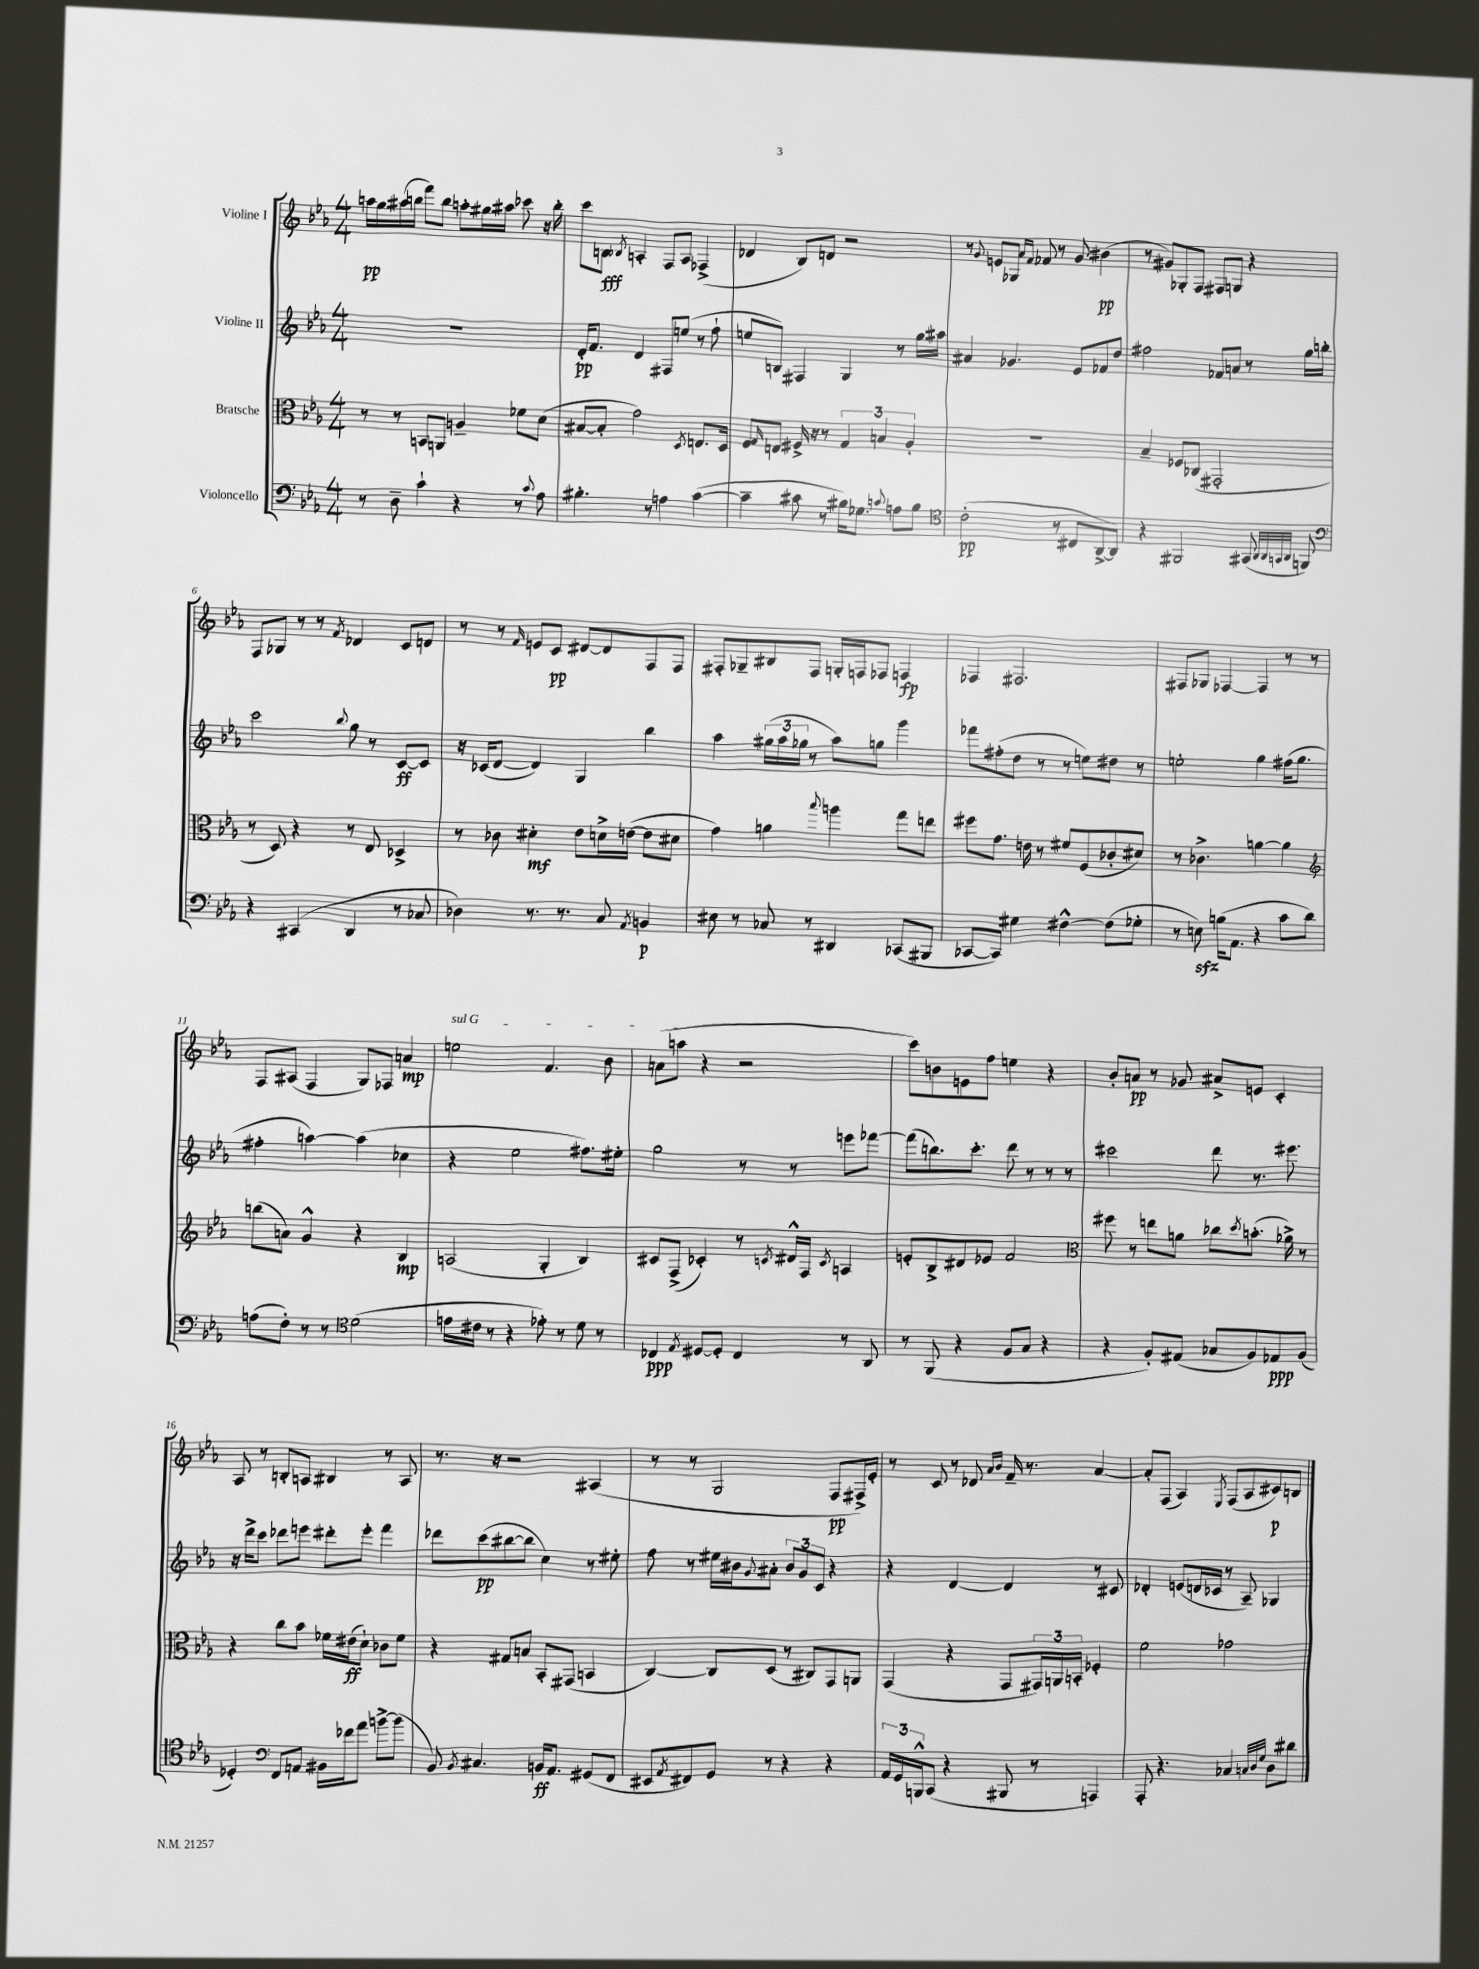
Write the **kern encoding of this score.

**kern	**kern	**kern	**kern
*staff4	*staff3	*staff2	*staff1
*clefF4	*clefC3	*clefG2	*clefG2
*k[b-e-a-]	*k[b-e-a-]	*k[b-e-a-]	*k[b-e-a-]
*M4/4	*M4/4	*M4/4	*M4/4
8r	8r	1r	16aa\LL
.	.	.	16gg\
8D~\	8r	.	(16aa#\
.	.	.	16bb\JJ
4c`\	8BB/L	.	8fff\L)
.	8AA/J	.	8bb\J
4r	4A~/	.	8aa'\L
.	.	.	16gg#\L
.	.	.	16aa#\JJ
8r	8f-\L	.	8ccc-\
8qqc/	.	.	.
8A-\	(8d\J	.	16r
.	.	.	16bb'\
=	=	=	=
4.B#'\	[8B#/L	16d'/LK	8ccc\L
.	.	8.f/J	.
.	8B#'/]J	.	8B\J
.	.	.	8qB-/
.	2g\)	4d/	4A'/
8r	.	.	.
4A\	.	8F#/L	8F/L
.	.	(8ee/J	8A/J
.	8qD/	.	.
([4c\	8.E/L	8r	(4F-^/
.	.	8ff`\	.
.	16D/Jk	.	.
=	=	=	=
4c~\]	8F/L	8ee/L	4d-/
.	16qqG/	.	.
.	8E/J	8B/J)	.
8c#\	16F#^/	4F#/	8B-/L)
.	16r	.	.
8r	8r	.	8d/J
16B#\LK)	6G/	4G/	2r
8.G-\J	.	.	.
.	6B/	.	.
8qqc/	.	.	.
8A\L	.	8r	.
.	6A-'/	.	.
8B#\J	.	16gg\LL	.
.	.	16aa#\JJ	.
=	=	=	=
*clefC4	*	*	*
(2c'\	1r	4a#/	8r
.	.	.	8qqg/
.	.	.	8e/L
.	.	4.g-/	8G-/J
.	.	.	16qqa-/LL
.	.	.	16qqf/JJ
.	.	.	8f-/
8r	.	.	8r
8C#/L	.	8e-/L	8g/
[8AA-^/	.	8f-/	(4b#\
8AA-/]J)	.	8dd/J	.
=	=	=	=
4r	4B-~/	2ff#\	8r
.	.	.	8g#/L)
2FF#/	8F-/L	.	8G-'/
.	(8C-/J	.	8F/J
.	2GG#'/	8f-/L	8F#/L
.	.	8a/J	8G/J
(8GG#/	.	8r	4r
32qqAA-/LLL	.	.	.
32qqAA-/	.	.	.
32qqGG/	.	.	.
32qqAA-/JJJ	.	.	.
8FF/)	.	16gg\LL	.
.	.	16bb'\JJ	.
=	=	=	=
*clefF4	*	*	*
4r	8r	2ccc\	8F/L
.	8D/)	.	8G-/J
(4CC#/	4r	.	8r
.	.	.	8r
.	.	8qqbb-/	8qf/
4DD/	8r	8gg\	4d-/
.	8E-/	8r	.
8r	4D-^/	[8c/L	8c/L
8C-/	.	8c/]J	8d/J
=	=	=	=
4D-\)	8r	16r	8r
.	.	(16c-/LK	.
.	8c-\	[8d/J	8r
.	.	.	16qqf/
8.r	4d#'\	4d/])	8e/L
.	.	.	8c/J
8.r	.	.	.
.	8e-\L	4G/	[8d#/L
8C/	16d^\L	.	8d#/]
.	([16e\JJ	.	.
8qAA-/	.	.	.
4BB/	8e\]L	4bb-\	8F/
.	8d#\J	.	8F/J
=	=	=	=
8E#\	4g\)	4aa-\	8F#'/L
8r	.	.	8G-~/
8C-/	4a\	(24gg#\LL	8B#/
.	.	24aa-\	.
.	.	24gg-\JJ	.
8r	.	8r	8F#/J
.	8qqbb-/	.	.
4DD#/	4aa\	8aa-\L)	16G'/LL
.	.	.	16F/J
.	.	8gg\J	8F-/J
(8CC-/L	8gg\L	4ggg\	4F/
8BBB#/J	8ee\J	.	.
=	=	=	=
[8CC-/L	8ff#\L	8fff-\L	4F-/
8CC-/]J)	8.g\J	(8ff#'\	.
4G#\	.	8dd\J	2.F#/
.	16e\	.	.
.	8r	8r	.
[4F#^^\	8f#/L	8r	.
.	(8F/	8ee\L)	.
(8F#\]L	8c-'/	8dd#\J	.
8G-'\J	8d#/J)	8r	.
=	=	=	=
8r	8r	2ee'\	8F#/L
8E\)	4.c-^\	.	8G-/J
(16B\LK	.	.	[4F-/
8.AA-\J	.	.	.
4r	[4a\	4gg\	4F-/]
8c\L	4a\]	(16ff#\LK	8r
.	.	8.gg\J	.
8d\J)	.	.	8r
=	=	=	=
*	*clefG2	*	*
(8A\L	(8bb\L	4ff#'\	8F/L
8F'\J)	8a\J)	.	(8A#/J
8r	4g^^/	[4aa\)	4F/
8r	.	.	.
*clefC4	*	*	*
(2d\	4r	(4aa\]	8G/L)
.	.	.	8F-/J
.	4B-/	4cc-\	4a/
=	=	=	=
16e\LL	(2A/	4r	2ee\
16c#\JJ	.	.	.
8r	.	.	.
4r	.	2ee-\	.
8e-'\)	4G'/	.	4.f/
8r	.	.	.
8d\	4B-/)	8.ff#\L)	.
8r	.	.	8b-\
.	.	16ee#'\Jk	.
=	=	=	=
4C-/	8c#/L	2gg\	(8a\L
.	(8F^/J	.	8aa\J
8qE-/	.	.	.
[8D#/L	4c-'/)	.	4r
8D#'/]J	.	.	.
4C-/	8r	8r	2r
.	8qc/	.	.
.	16d#^^/LL	8r	.
.	16F/JJ	.	.
.	8qc/	.	.
8r	4A/	8eee\L	.
8AA-/	.	[8fff-\J	.
=	=	=	=
8r	8e'/L	(8fff-\]L	8ccc\L)
(8FF/	8B-^/	8.bb\)	8b\
4r	8d#/	.	8e\
.	.	8.ccc'\J	.
.	8e-/J	.	8ff\J
8F/L	2f/	8ddd\	4ee\
8G/J	.	8r	.
4r	.	8r	4r
.	.	8r	.
=	=	=	=
*	*clefC3	*	*
4r	8ff#\	2ccc#\	8b-'/L
.	8r	.	8a/J
8F'/L)	8ee\L	.	8r
(8E#/J	8a\J	.	8g-/
8G-/L	8cc-\L	8ddd\	8a#^/L
.	8qdd/	.	.
8F/)	(8.b'\J	8.r	8e/J
8E-/	.	.	4c'/
.	16a-^\)	8.eee#\	.
(8F/J	8r	.	.
=	=	=	=
4D-'/)	4r	16r	8A-/
.	.	16ddd^\LK	.
.	.	8ccc\J	8r
*clefF4	*	*	*
8FF/L	8cc\L	8ddd-\L	8B'/L
8AA/J	8b-\J	8eee\J	8A/J
16BB#\LL	16f-\LL	8ddd#'\L	4B#/
16f-\J	(16e#\J	.	.
8a-\J	8d`\J)	8eee'\J	.
[8b^\L	8c-\L	4fff\	8r
(8b\]J	8f-\J	.	8A/
=	=	=	=
8BB-/)	4r	8ddd-\L	8.r
8qBB-/	.	.	.
4.C#/	.	(8ccc\	.
.	.	.	16r
.	8G#/L	[8bb#\	2r
.	8B/J	8bb#\]J	.
16BB/LK	8BB-'/L	4cc\)	.
8.AA-/J	.	.	.
.	(8GG#/J	.	.
(8GG#/L	4BB/	8r	(4A#/
8FF/J	.	8ee#'\	.
=	=	=	=
8EE#/L	[4C/)	8ff\	8r
8qAA-/	.	.	.
8FF#/)	.	8r	8r
8GG/J	8C/]L	16ee#\LL	2G/
.	.	16b#\J	.
.	.	8qqg/	.
8r	(8D/J	8a#'\J	.
4r	8r	12b#/L	.
.	.	12g/	.
.	8C#/L)	.	.
.	.	12c/J	.
4r	8GG/	4r	8F/L
.	8AA/J	.	16F#^/L)
.	.	.	16e-'/JJ
=	=	=	=
24AA-/LL	(4GG/	4r	8r
24GG/	.	.	.
24BBB^^/J	.	.	.
(8CC/J	.	.	8c/
4r	4r	[4d/	8r
.	.	.	8d-/
.	.	.	16qqa-/LL
.	.	.	16qqb-/JJ
8BBB#/	8GG/L	4d/]	16f~/
.	.	.	8.r
8r	24GG#/L)	.	.
.	24AA/	.	.
.	24BB'/JJ	.	.
4AAA/)	4F-'/	8r	[4a-/
.	.	8c#/	.
=	=	=	=
8AAA-'/	2f\	4d-'/	8a-'/]L
4.r	.	.	(8F/J
.	.	(8e/L	4A-/)
.	.	16d/L	.
.	.	16c-/JJ	.
.	.	.	8qE-/
4C-/	2g-\	8r	(8F/L
.	.	8A-~/)	8A-/
32qqC/LLL	.	.	.
32qqD/	.	.	.
32qqG/JJJ	.	.	.
8D\L	.	4G-/	8c#/)
8d#\J	.	.	8B/J
==	==	==	==
*-	*-	*-	*-
